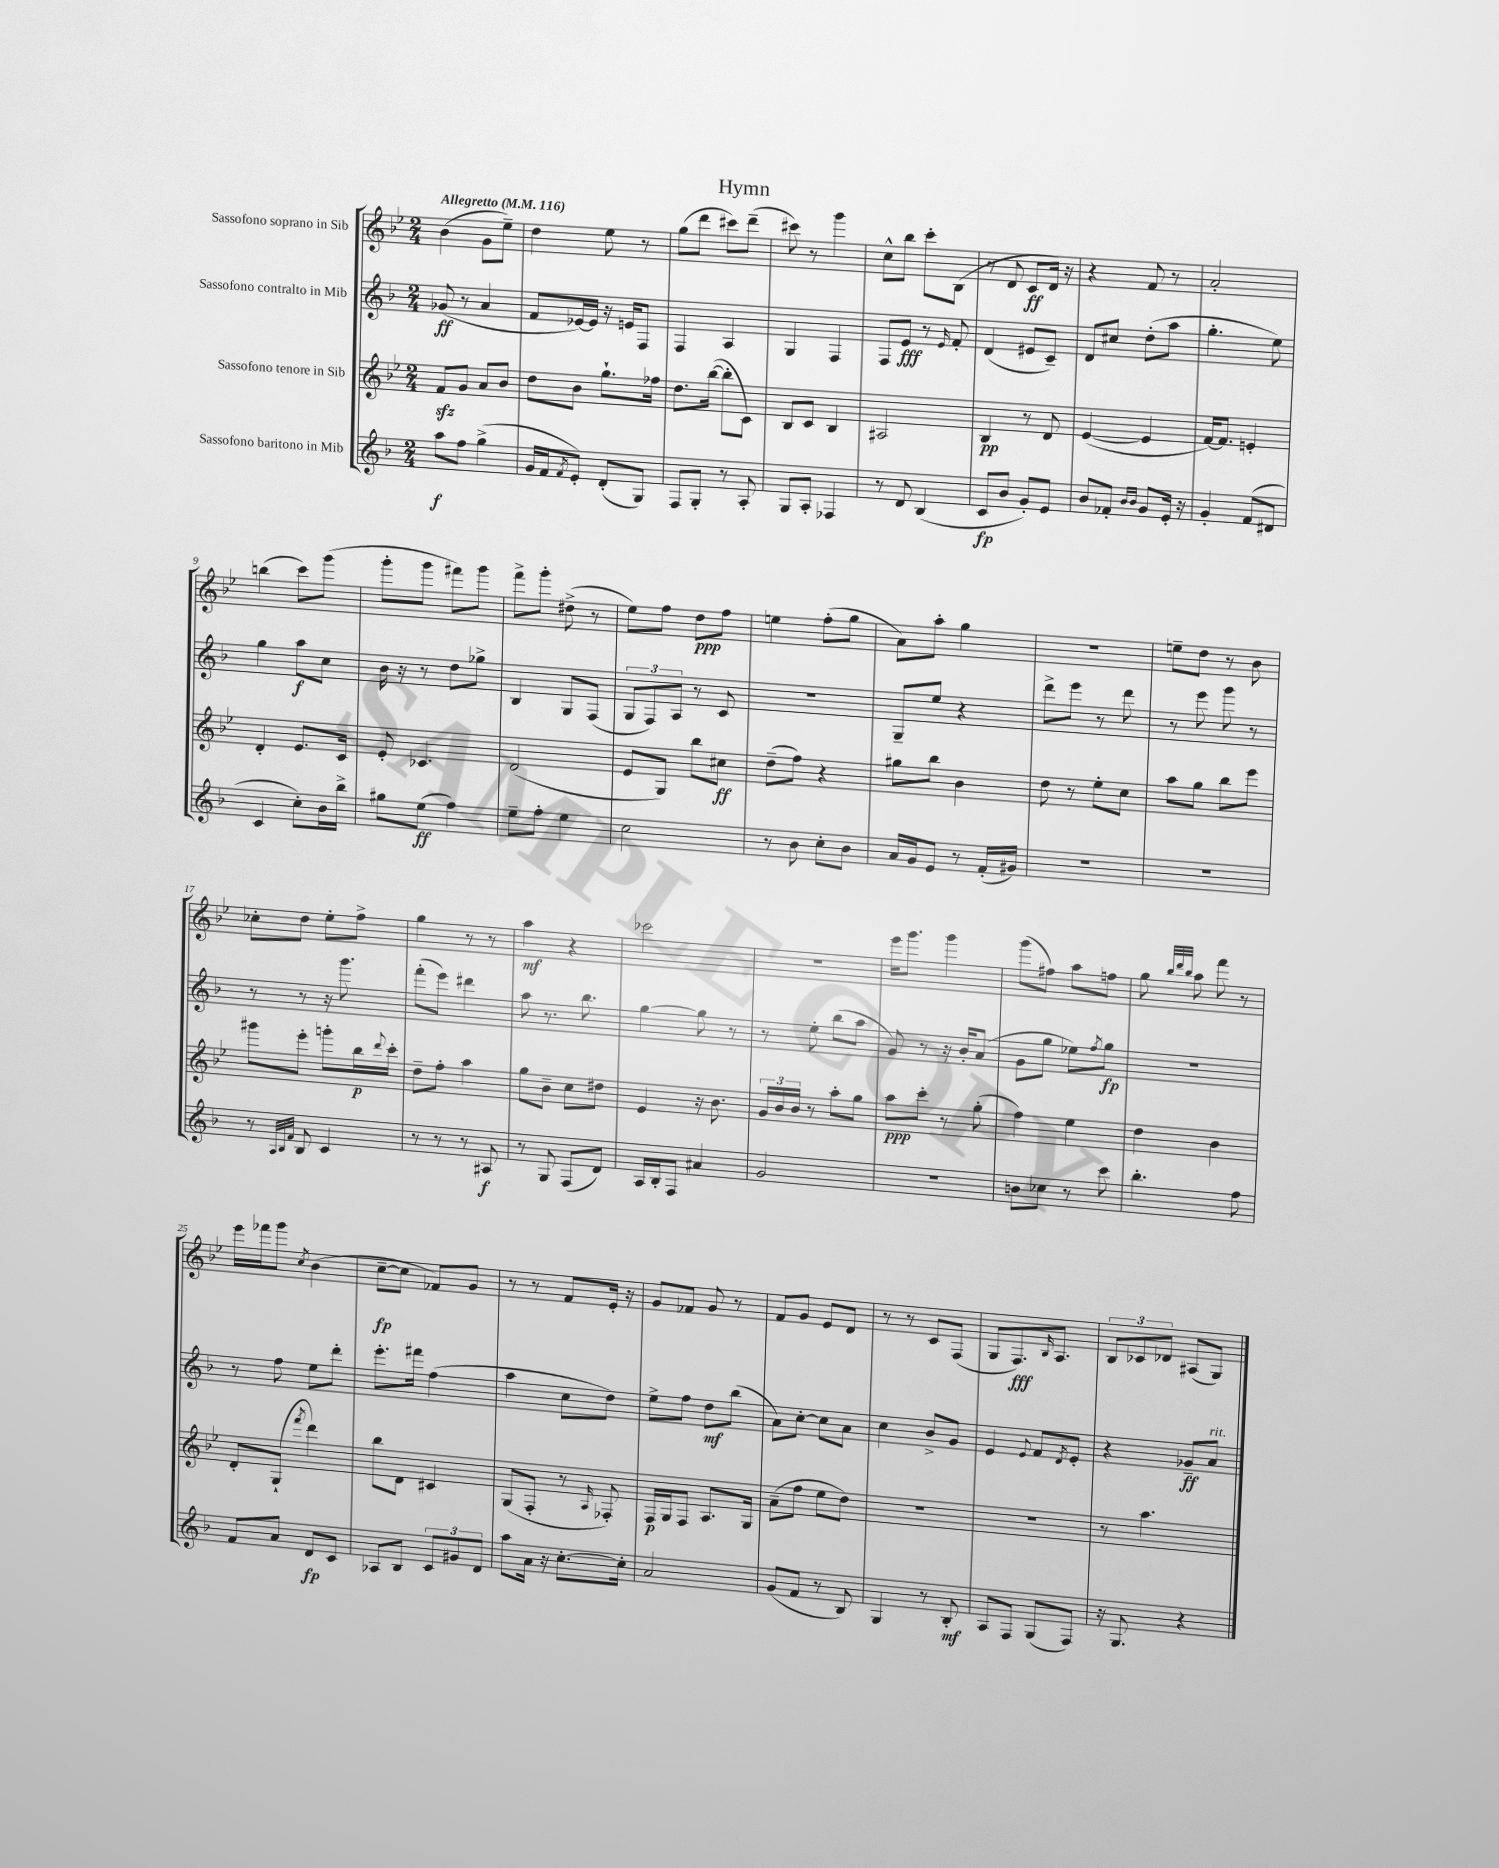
\header { title = "Hymn" }
<<
\new StaffGroup <<
\new Staff = "s0" \with { instrumentName = "Sassofono soprano in Sib" } {
    \clef treble \key bes \major \numericTimeSignature \time 2/4 \tempo "Allegretto" 4 = 116
    bes'4( g'8 ees''8--) |
    d''4 ees''8 r8 |
    g''8( d'''8 cis'''8) d'''8--( |
    cis'''8) r8 g'''4 |
    c''8-^ bes''8 c'''8-. bes8( |
    r8 d'8 c'8\ff d'16) r16 |
    r4 f'8 r8 |
    a'2-. |
    b''4( c'''8) g'''8( |
    g'''8-. g'''8 fis'''8) g'''8 |
    f'''8-> g'''8-. dis''8->( r8 |
    ees''8) f''8 d''8\ppp f''8 |
    e''4 f''8-.( g''8 |
    a'8) a''8-. g''4 |
    r2 |
    e''8-- d''8 r8 bes'8 |
    ces''8-. d''8 ees''8-. f''8-> |
    g''4 r8 r8 |
    a''4\mf r4 |
    ces'''2 |
    r2 |
    ees'''16 g'''8. g'''4 |
    g'''8( fis''8) a''8 f''8 |
    g''8 \grace { bes''32 d'''32 bes''32 } a''8 f'''8 r8 |
    ees'''16 fes'''16 g'''8 \acciaccatura { c''8 } bes'4( |
    c''8~--\fp c''8 fes'8) g'8 |
    r8 r8 f'8 ees'16-. r16 |
    g'8 fes'8 g'8 r8 |
    f'8 g'8 ees'8 d'8 |
    r8 r8 c'8 f8( |
    g8 f8.\fff) \grace { bes16 } a8. |
    \tuplet 3/2 { bes8 ces'8 des'8 } ais8( g8) \bar "|." |
}
\new Staff = "s1" \with { instrumentName = "Sassofono contralto in Mib" } {
    \clef treble \key f \major \numericTimeSignature \time 2/4
    ges'8\ff( r8 a'4 |
    f'8 ees'16~) ees'16 r16 e'16 f8 |
    f4 a4 |
    g4 f4 |
    f8 e'8\fff r8 \grace { e'16 } f'8-. |
    d'4( eis'8 c'8--) |
    d'8 cis''8 d''8-.( a''8 |
    g''4.-. e''8) |
    g''4 a''8\f c''8 |
    bes'16 r16 r8 d''8 ges''8-> |
    bes4 g8 f8( |
    \tuplet 3/2 { g8 f8) a8 } r8 c'8 |
    r2 |
    g8-- e''8 r4 |
    d'''8-> e'''8 r8 d'''8 |
    r8 e'''8 g'''8 r8 |
    r8 r8 r16 g'''8. |
    f'''8-.( e'''8) dis'''4 |
    a''8 r8. bes''8. |
    g''4~ g''8 r8 |
    r8 e''8-. bes''8( a''8 |
    g'8) r8 r16 bes'16-. a'8( |
    g'8 g''8 ees''8) \acciaccatura { f''8 } g''8\fp |
    R2 |
    r8 f''8 e''8 d'''8-. |
    e'''8.-. fis'''16 f''4( |
    a''4 c''8 d''8) |
    e''8-> f''8 d''8\mf bes''8( |
    a'8) c''8~-. c''8 a'8 |
    c''4 bes'8-> g'8 |
    e'4 \appoggiatura { e'8 } f'8 \acciaccatura { d'8 } e'8-. |
    r4 ges'8--\ff a'8^\markup { \italic "rit." } \bar "|." |
}
\new Staff = "s2" \with { instrumentName = "Sassofono tenore in Sib" } {
    \clef treble \key bes \major \numericTimeSignature \time 2/4
    f'8\sfz g'8 a'8 bes'8 |
    d''8 bes'8 g''8.-! fes''16 |
    d''8. bes''16~( bes''8-. c'8) |
    bes8 c'8 bes4 |
    ais2 |
    bes4\pp r8 d'8 |
    ees'4~( ees'4 |
    f'16~) f'8. e'4-. |
    d'4-. ees'8. c'16 |
    ees'8-. ces'4. |
    d'2( |
    ees'8 g8) bes''8 cis''8\ff |
    d''8--( f''8) r4 |
    gis''8 bes''8 bes'4 |
    d''8 r8 ees''8-. c''8 |
    a''8 g''8 bes''8 ees'''8 |
    gis'''8 ees'''8-. g'''8-. bes''16\p \appoggiatura { d'''8 } c'''16-. |
    d''8-- f''8-. a''4 |
    g''8 bes'8-- c''8 dis''8 |
    ees'4 r16 bes'8. |
    \tuplet 3/2 { g'16 bes'16 bes'16 } r8 a''8-. g''8 |
    a''8\ppp c'''8-. r8 g''8-.( |
    f''4) ees''4 |
    d''4 bes'4 |
    d'8-. g8-!( \acciaccatura { f'''8 } d'''4) |
    bes''8 d'8 cis'4 |
    g8( f8-. r8 \grace { a16 } fes8-.) |
    f16\p g16 f8 a8. g16 |
    a'8--( f''8 ees''8 d''8) |
    R2 |
    R2 |
    r8 a''4. \bar "|." |
}
\new Staff = "s3" \with { instrumentName = "Sassofono baritono in Mib" } {
    \clef treble \key f \major \numericTimeSignature \time 2/4
    a''8\f f''8 g''4->( |
    g'16 f'16 \acciaccatura { f'8 } e'8-.) d'8-.( g8) |
    f8 g8-. r8 a8-. |
    g8 a8-. fes4 |
    r8 d'8 bes4( |
    c'8\fp bes'8 g'8-.) e'8 |
    bes'8 fes'8-. \grace { bes'16 bes'16 } g'8 e'16-. r16 |
    g'4-. f'8( dis'8 |
    c'4 c''8-.) bes'16 bes''16-> |
    gis''8 e''8\ff( f''4) |
    e''8-- f''8-. e''4 |
    c''2 |
    r8 bes'8 c''8-. bes'8 |
    a'16 g'16 e'8 r8 f'16-.( gis'16) |
    R2 |
    R2 |
    r8 \grace { a32 bes32 f'32 } bes8 c'4 |
    r8 r8 r8 ais8\f |
    r8 g8 f8( d'8) |
    a16 bes16-. f8 ais'4 |
    g'2 |
    R2 |
    b'8 ces''8 r8 c'''8 |
    bes''4.-. f''8 |
    f'8 a'8 d'8\fp c'8 |
    aes8 bes8 \tuplet 3/2 { c'8 gis'8 d'8 } |
    a''8 a'16 r16 c''8.~-. c''16-. |
    a'2 |
    g'8( f'8 r8 bes8) |
    g4 r8 bes8-.\mf |
    a8 f8 g8( f8) |
    r16 g8. r4 \bar "|." |
}
>>
>>
